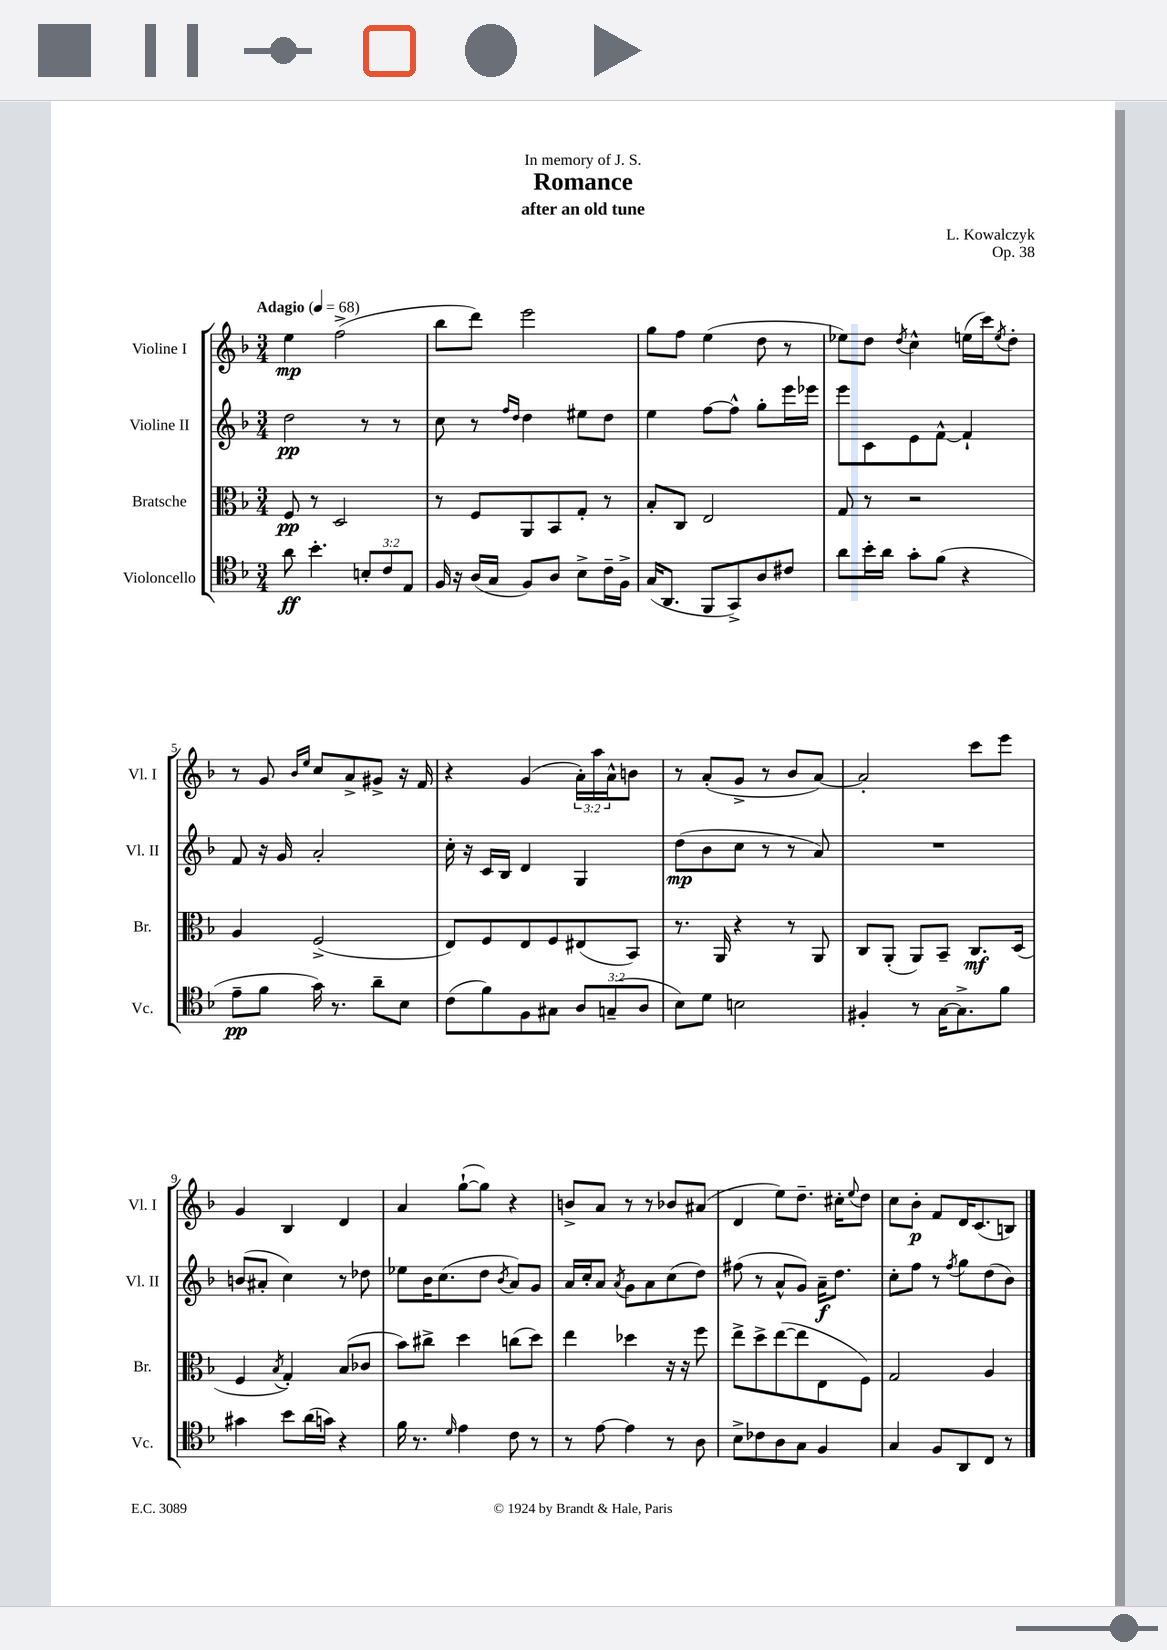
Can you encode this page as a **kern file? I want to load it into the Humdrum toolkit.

**kern	**dynam	**kern	**dynam	**kern	**dynam	**kern	**dynam
*part4	*part4	*part3	*part3	*part2	*part2	*part1	*part1
*staff4	*staff4	*staff3	*staff3	*staff2	*staff2	*staff1	*staff1
*I"Violoncello	*	*I"Bratsche	*	*I"Violine II	*	*I"Violine I	*
*I'Vc.	*	*I'Br.	*	*I'Vl. II	*	*I'Vl. I	*
*clefC4	*	*clefC3	*	*clefG2	*	*clefG2	*
*k[b-]	*	*k[b-]	*	*k[b-]	*	*k[b-]	*
*M3/4	*	*M3/4	*	*M3/4	*	*M3/4	*
*MM68	*	*MM68	*	*MM68	*	*MM68	*
=1	=1	=1	=1	=1	=1	=1	=1
!	!	!	!	!	!	!LO:TX:a:B:t=Adagio	!
8a\	ff	8F/	pp	2dd\	pp	4ee\	mp
4.b-'\	.	8r	.	.	.	.	.
.	.	2D/	.	.	.	(2ff^\	.
12Bn'/L	.	.	.	8r	.	.	.
12c/	.	.	.	.	.	.	.
.	.	.	.	8r	.	.	.
12E/J	.	.	.	.	.	.	.
=2	=2	=2	=2	=2	=2	=2	=2
16F/	.	8r	.	8cc\	.	8bb-\L	.
16r	.	.	.	.	.	.	.
(16A/LL	.	8F/L	.	8r	.	8ddd\J)	.
16G/JJ	.	.	.	.	.	.	.
.	.	.	.	16qqff/LL	.	.	.
.	.	.	.	16qqdd/JJ	.	.	.
8F/L)	.	8AA/	.	4dd\	.	2eee\	.
8A/J	.	8BB-/	.	.	.	.	.
8B-^\L	.	8G'/J	.	8ee#X\L	.	.	.
16c~\L	.	8r	.	8dd\J	.	.	.
16F^\JJ	.	.	.	.	.	.	.
=3	=3	=3	=3	=3	=3	=3	=3
(16G/KL	.	8B-'/L	.	4ee\	.	8gg\L	.
8.AA/J	.	.	.	.	.	.	.
.	.	8C/J	.	.	.	8ff\J	.
8FF/L	.	2E/	.	[8ff\L	.	(4ee\	.
8GG^/)	.	.	.	8ff^^\J]	.	.	.
8A/	.	.	.	8gg'\L	.	8dd\	.
8c#X/J	.	.	.	16eee\L	.	8r	.
.	.	.	.	16eee-X\JJ	.	.	.
=4	=4	=4	=4	=4	=4	=4	=4
8a\L	.	8G/	.	8eee\L	.	8ee-X\L)	.
16b-'\L	.	8r	.	8c\	.	8dd\J	.
16a\JJ	.	.	.	.	.	.	.
.	.	.	.	.	.	8qdd/	.
8g'\L	.	2r	.	8e\	.	4cc^^\	.
(8f\J	.	.	.	[8f^^\J	.	.	.
4r	.	.	.	4f`/]	.	(16een\LL	.
.	.	.	.	.	.	16ccc\J)	.
.	.	.	.	.	.	8qee/	.
.	.	.	.	.	.	8dd'\J	.
!!LO:LB:g=z
=5	=5	=5	=5	=5	=5	=5	=5
8e~\L	pp	4A/	.	8f/	.	8r	.
8f\J	.	.	.	16r	.	8g/	.
.	.	.	.	16g/	.	.	.
.	.	.	.	.	.	16qqb-/LL	.
.	.	.	.	.	.	16qqee/JJ	.
16g\)	.	(2F^/	.	2a'/	.	8cc/L	.
8.r	.	.	.	.	.	.	.
.	.	.	.	.	.	8a^/	.
8a~\L	.	.	.	.	.	8g#X^/J	.
8B-\J	.	.	.	.	.	16r	.
.	.	.	.	.	.	16f/	.
=6	=6	=6	=6	=6	=6	=6	=6
(8c\L	.	8E/L)	.	16cc'\	.	4r	.
.	.	.	.	16r	.	.	.
8f\)	.	8F/	.	16c/LL	.	.	.
.	.	.	.	16B-/JJ	.	.	.
8F\	.	8E/	.	4d/	.	(4g/	.
8G#X\J	.	8F/	.	.	.	.	.
12A/L	.	(8E#X/	.	4G/	.	24a'\LL)	.
.	.	.	.	.	.	24aa\	.
(12Gn~/	.	.	.	.	.	24a^^\J	.
.	.	8BB-/J)	.	.	.	8bn\J	.
12A/J	.	.	.	.	.	.	.
=7	=7	=7	=7	=7	=7	=7	=7
8B-\L)	.	8.r	.	(8dd\L	mp	8r	.
8d\J	.	.	.	8b-\	.	(8a'/L	.
.	.	16AA/	.	.	.	.	.
2Bn\	.	4r	.	8cc\J	.	8g^/J	.
.	.	.	.	8r	.	8r	.
.	.	8r	.	8r	.	8b-/L	.
.	.	8AA/	.	8a/)	.	[8a/J)	.
=8	=8	=8	=8	=8	=8	=8	=8
4F#X'/	.	8C/L	.	2.r	.	2a'/]	.
.	.	(8AA'/J	.	.	.	.	.
8r	.	8AA/L)	.	.	.	.	.
[16G\KL	.	8BB-~/J	.	.	.	.	.
8.G^\]	.	.	.	.	.	.	.
.	.	8.C/L	mf	.	.	8ccc\L	.
8f\J	.	.	.	.	.	8eee\J	.
.	.	(16D/Jk	.	.	.	.	.
!!LO:LB:g=z
=9	=9	=9	=9	=9	=9	=9	=9
4g#X\	.	4F/	.	(8bn/L	.	4g/	.
.	.	.	.	8a#X'/J	.	.	.
.	.	8qB-/	.	.	.	.	.
8b-\L	.	4G'/)	.	4cc\)	.	4B-/	.
(16a\L	.	.	.	.	.	.	.
16gn\JJ)	.	.	.	.	.	.	.
4r	.	(8B-/L	.	8r	.	4d/	.
.	.	8c-X/J	.	8dd-X\	.	.	.
=10	=10	=10	=10	=10	=10	=10	=10
16f\	.	8b-\L)	.	8ee-X\L	.	4a/	.
8.r	.	.	.	.	.	.	.
.	.	8cc#X^\J	.	16b-\K	.	.	.
.	.	.	.	(8.cc\	.	.	.
16qqd/	.	.	.	.	.	.	.
4e\	.	4dd\	.	.	.	([8gg`\L	.
.	.	.	.	8dd\J	.	8gg\J])	.
.	.	.	.	8qb-/	.	.	.
8c\	.	(8ccn\L	.	8a/L)	.	4r	.
8r	.	8dd\J)	.	8g/J	.	.	.
=11	=11	=11	=11	=11	=11	=11	=11
8r	.	4ee\	.	16a/LL	.	8bn^/L	.
.	.	.	.	16cc'/J	.	.	.
[8e\	.	.	.	8a/J	.	8a/J	.
.	.	.	.	8qa/	.	.	.
4e\]	.	4dd-X\	.	8g\L	.	8r	.
.	.	.	.	8a\	.	8r	.
8r	.	16r	.	(8cc\	.	8b-X/L	.
.	.	16r	.	.	.	.	.
8A\	.	8ff\	.	8dd\J)	.	(8a#X/J	.
=12	=12	=12	=12	=12	=12	=12	=12
8B-^\L	.	8ee^\L	.	(8ff#X\	.	4d/	.
8c-X\	.	8dd^\	.	8r	.	.	.
8A\	.	([8ee\	.	8a^^/L	.	8ee\L)	.
8G\J	.	8ee\]	.	8g/J)	.	8.dd~\J	.
4F/	.	8E\	.	16a~\KL	f	.	.
.	.	.	.	8.dd\J	.	16cc#X'\KL	.
.	.	.	.	.	.	8qqee/	.
.	.	8F\J)	.	.	.	8dd\J	.
=13	=13	=13	=13	=13	=13	=13	=13
4G/	.	2G/	.	8cc'\L	.	8cc\L	.
.	.	.	.	8ff\J	.	8b-'\J	p
8F/L	.	.	.	8r	.	8f/L	.
.	.	.	.	8qff/	.	.	.
8AA/	.	.	.	8gg\L	.	16d/K	.
.	.	.	.	.	.	(8.c/	.
8C/J	.	4A/	.	(8dd\	.	.	.
8r	.	.	.	8b-\J)	.	8Bn/J)	.
==	==	==	==	==	==	==	==
*-	*-	*-	*-	*-	*-	*-	*-
